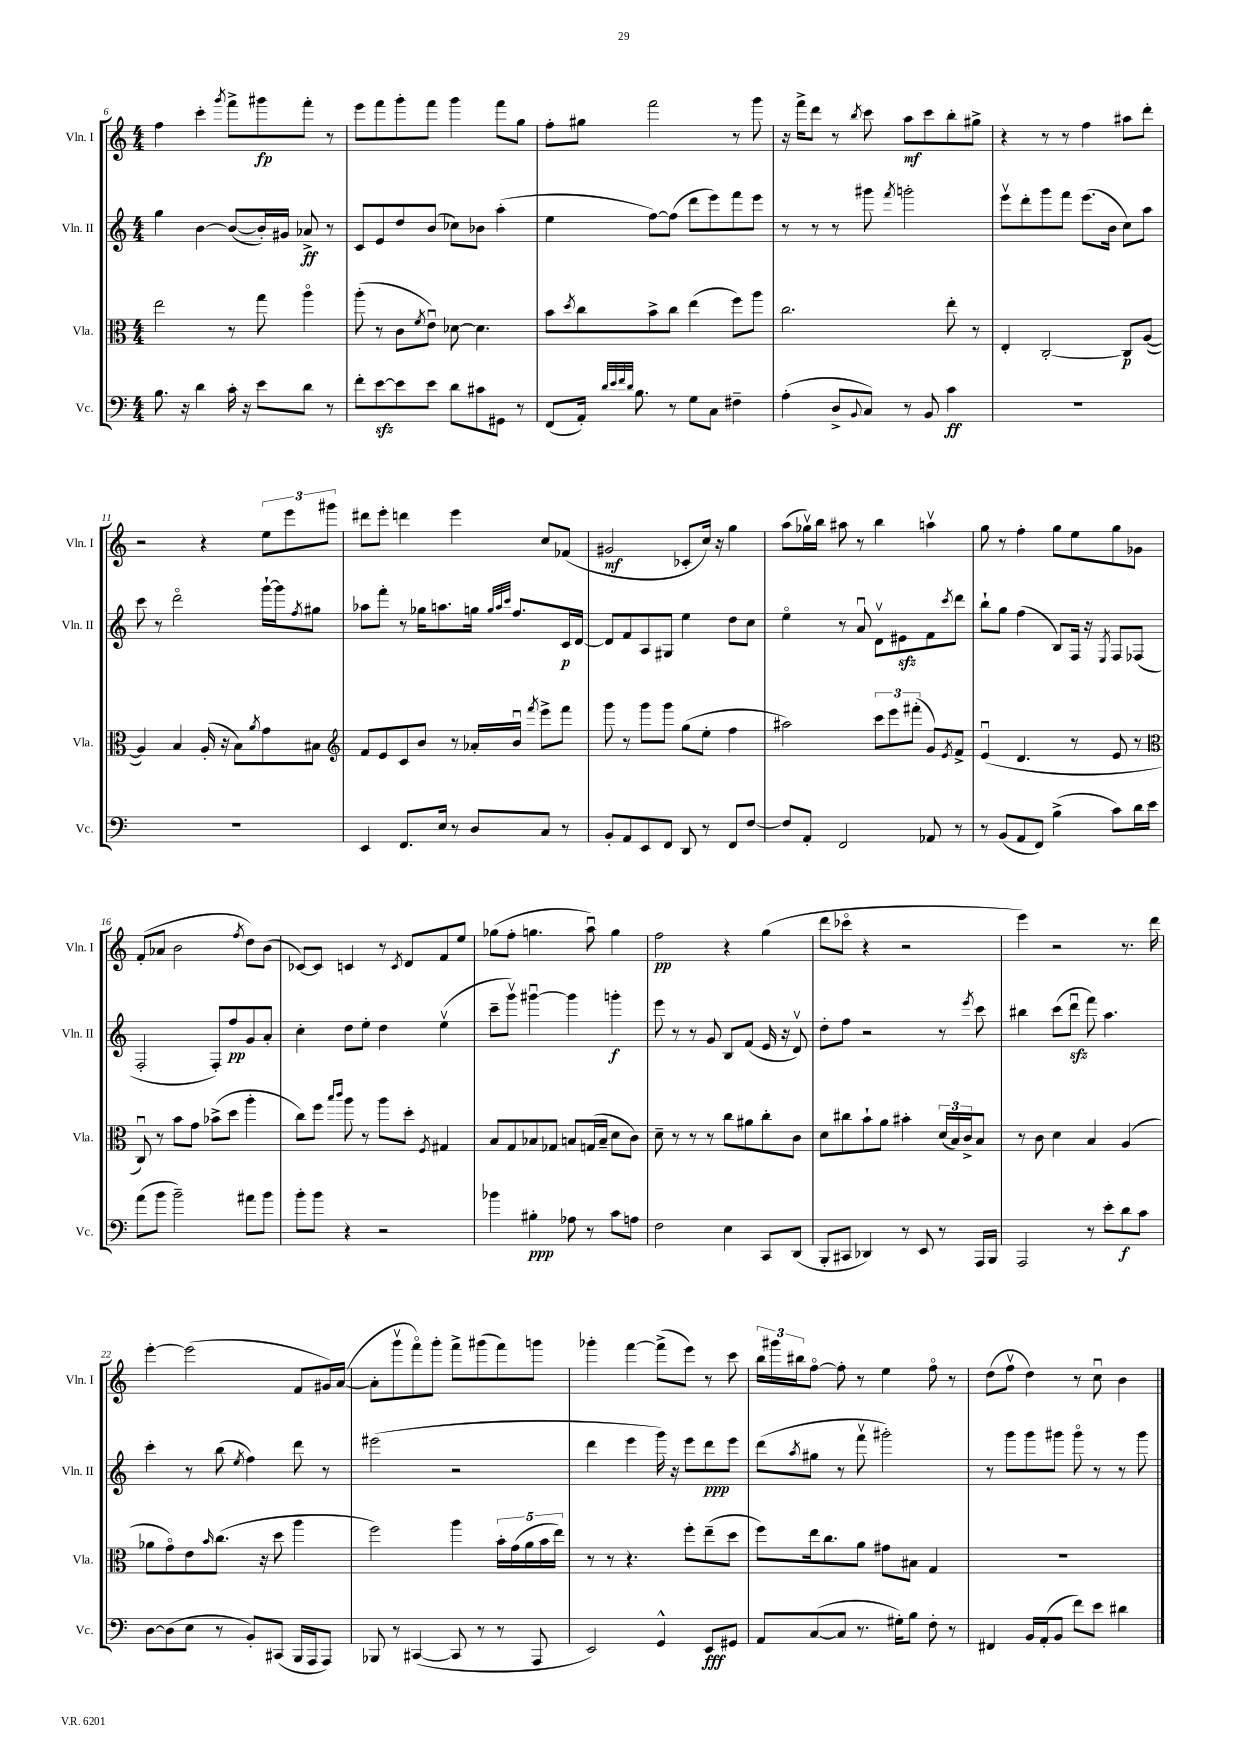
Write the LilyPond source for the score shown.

<<
\new StaffGroup <<
\new Staff = "s0" \with { instrumentName = "Vln. I" shortInstrumentName = "Vln. I" } {
    \clef treble \key c \major \numericTimeSignature \time 4/4
    f''4 c'''4-. \acciaccatura { g'''8 } f'''8-> gis'''8\fp f'''8-. r8 |
    e'''8 f'''8 g'''8-. f'''8 g'''4 f'''8 g''8 |
    f''8-. gis''8 f'''2 r8 g'''8 |
    r16 f'''16-> d'''8 r8 \acciaccatura { b''8 } c'''8 a''8\mf c'''8 b''8-. gis''8-> |
    r4 r8 r8 f''4 ais''8 d'''8-. |
    r2 r4 \tuplet 3/2 { e''8 e'''8 gis'''8 } |
    dis'''8 e'''8-. d'''4 e'''4 c''8 fes'8( |
    gis'2\mf ces'8-. c''16) r16 g''4 |
    a''8( ges''16\upbow) b''16 ais''8 r8 b''4 a''4\upbow |
    g''8 r8 f''4-. g''8 e''8 g''8 ges'8 |
    f'8-.( aes'8 b'2 \acciaccatura { f''8 } d''8) b'8( |
    ces'8~) ces'8 c'4 r8 \acciaccatura { c'8 } d'8 f'8 e''8 |
    ges''8( f''8-. g''4. a''8\downbow) g''4 |
    f''2\pp r4 g''4( |
    d'''8 ces'''8\flageolet r4 r2 |
    e'''4) r2 r8. d'''16 |
    e'''4~-. e'''2( f'8 gis'16) a'16~( |
    a'8-. g'''8\upbow f'''8\flageolet) g'''8-. f'''8-> gis'''8( f'''8) g'''8 |
    ges'''4-. f'''4~ f'''8->( e'''8) r8 c'''8 |
    \tuplet 3/2 { b''16 gis'''16 bis''16 } f''8~\flageolet f''8-. r8 e''4 f''8\flageolet r8 |
    d''8( f''8\upbow d''4) r8 c''8\downbow b'4 \bar "|." |
}
\new Staff = "s1" \with { instrumentName = "Vln. II" shortInstrumentName = "Vln. II" } {
    \clef treble \key c \major \numericTimeSignature \time 4/4
    g''4 b'4~ b'8~( b'16-.) gis'16 aes'8->\ff r8 |
    c'8 e'8 d''8 b'8( ces''8) bes'8 a''4-.( |
    e''4 f''8~) f''8( d'''8 e'''8) f'''8 e'''8 |
    r8 r8 r8 gis'''8 \acciaccatura { f'''8 } g'''2-. |
    e'''8\upbow d'''8-. g'''8 f'''8 e'''8.( b'16 c''8) a''8 |
    c'''8 r8 d'''2\flageolet g'''16~-! g'''16 \acciaccatura { f''8 } gis''8 |
    aes''8 f'''8-. r8 ges''16 a''8. g''16 \grace { g''32 a''32 c'''32 } f''8. c'16\p d'16~ |
    d'8 f'8 a8 gis8 e''4 d''8 c''8 |
    e''4\flageolet r8 a'8\downbow d'8\upbow eis'8\sfz f'8 \acciaccatura { c'''8 } d'''8 |
    b''8-! g''8 f''4( b8) f16 r16 \acciaccatura { e8 } f8 fes8( |
    f2-. f8-.) f''8\pp g'8 a'8-. |
    c''4-. d''8 e''8-. d''4 e''4\upbow( |
    c'''8-- g'''8\upbow) gis'''4~\downbow gis'''4 g'''4-.\f |
    e'''8 r8 r8 g'8 b8 f'8( e'16 r16 d'8\upbow) |
    d''8-. f''8 r2 r8 \acciaccatura { e'''8 } c'''8 |
    bis''4 c'''8( d'''8\downbow\sfz f'''8) a''4. |
    c'''4-. r8 b''8( \acciaccatura { e''8 } f''4) d'''8 r8 |
    eis'''2( r2 |
    d'''4 e'''4 g'''16) r16 e'''8 d'''8\ppp e'''8 |
    d'''8( \acciaccatura { a''8 } gis''8 r8 f'''8\upbow gis'''2-.) |
    r8 g'''8 g'''8 gis'''8 gis'''8\flageolet r8 r8 gis'''8 \bar "|." |
}
\new Staff = "s2" \with { instrumentName = "Vla." shortInstrumentName = "Vla." } {
    \clef alto \key c \major \numericTimeSignature \time 4/4
    e''2 r8 g''8 a''4\flageolet |
    a''8-.( r8 c'8 \acciaccatura { f'8 } e'8\downbow) des'8~ des'4. |
    b'8 \acciaccatura { d''8 } c''8 b'8-> c''8 e''4( f''8) a''8 |
    c''2. e''8-. r8 |
    e4-. c2~-. c8\p a8~( |
    a4) b4 a16-.( r16 b8) \acciaccatura { a'8 } g'8 bis8 |
    \clef treble f'8 e'8 c'8 b'8 r8 aes'16-. b'16\downbow \acciaccatura { f'''8 } e'''8-> f'''8 |
    g'''8 r8 g'''8 g'''8 g''8( e''8-. f''4 |
    ais''2) \tuplet 3/2 { c'''8 e'''8 fis'''8-.( } g'8) \acciaccatura { e'8 } f'8-> |
    e'4\downbow( d'4. r8 e'8 r8 |
    \clef alto c8\downbow) r8 b'8 g'8 bes'8->( d''8 a''4-. |
    c''8) f''8 \grace { b''16 c'''16 } a''8 r8 a''8 d''8-. \acciaccatura { f8 } gis4 |
    b8 g8 bes8 ges8 b8 g16( b16-- d'8 c'8) |
    d'8-- r8 r8 r8 c''8 ais'8 c''8-. c'8 |
    d'8 cis''8 b'8-! a'8 bis'4-. \tuplet 3/2 { d'16( b16) c'16-> } b8 |
    r8 c'8 d'4 b4 a4( |
    aes'8 g'8\flageolet) e'8 \grace { b'16 } c''8.( r16 d''8 a''4 |
    f''2) a''4 \tuplet 5/4 { b'16-. g'16( a'16 b'16 e''16) } |
    r8 r8 r4. f''8-. e''8--( d''8 |
    f''8) e''16 c''8. a'8 gis'8 bis8 g4 |
    R1 \bar "|." |
}
\new Staff = "s3" \with { instrumentName = "Vc." shortInstrumentName = "Vc." } {
    \clef bass \key c \major \numericTimeSignature \time 4/4
    b8. r16 d'4 c'16-. r16 e'8 d'8 r8 |
    f'8-. e'8~\sfz e'8 e'8 d'8 cis'8 gis,8 r8 |
    f,8( a,16-.) \grace { d'32 e'32 f'32 d'32 } b8. r8 g8 c8 fis4-- |
    a4-.( d8-> \appoggiatura { b,8 } c8) r8 b,8 c'4\ff |
    R1 |
    R1 |
    e,4 f,8. e16 r8 d8 c8 r8 |
    b,8-. a,8 e,8 f,8 d,8 r8 f,8 f8~ |
    f8 a,8-. f,2 aes,8 r8 |
    r8 b,8( a,8 f,8) b4->( c'8) d'16 e'16 |
    a'8( b'8 b'2--) ais'8 b'8 |
    b'8-. b'8 r4 r2 |
    bes'4 bis4-.\ppp aes8 r8 c'8 a8 |
    f2 e4 c,8 d,8( |
    b,,8-. cis,8 des,4) r8 e,8 r8 a,,16 b,,16 |
    a,,2 r8 e'8-. d'8\f c'8 |
    d8~ d8( e8 r8 b,8-.) cis,8( b,,16 a,,16 a,,8) |
    bes,,8 r8 cis,4~( cis,8 r8 r8 a,,8 |
    e,2) g,4-^ e,8\fff gis,8 |
    a,8 c8~( c8 r8. gis16-.) b8 f8-. r8 |
    fis,4 b,16 a,16-.( b,8 f'8) e'8 dis'4 \bar "|." |
}
>>
>>
\layout { \context { \Score currentBarNumber = #6 } }
